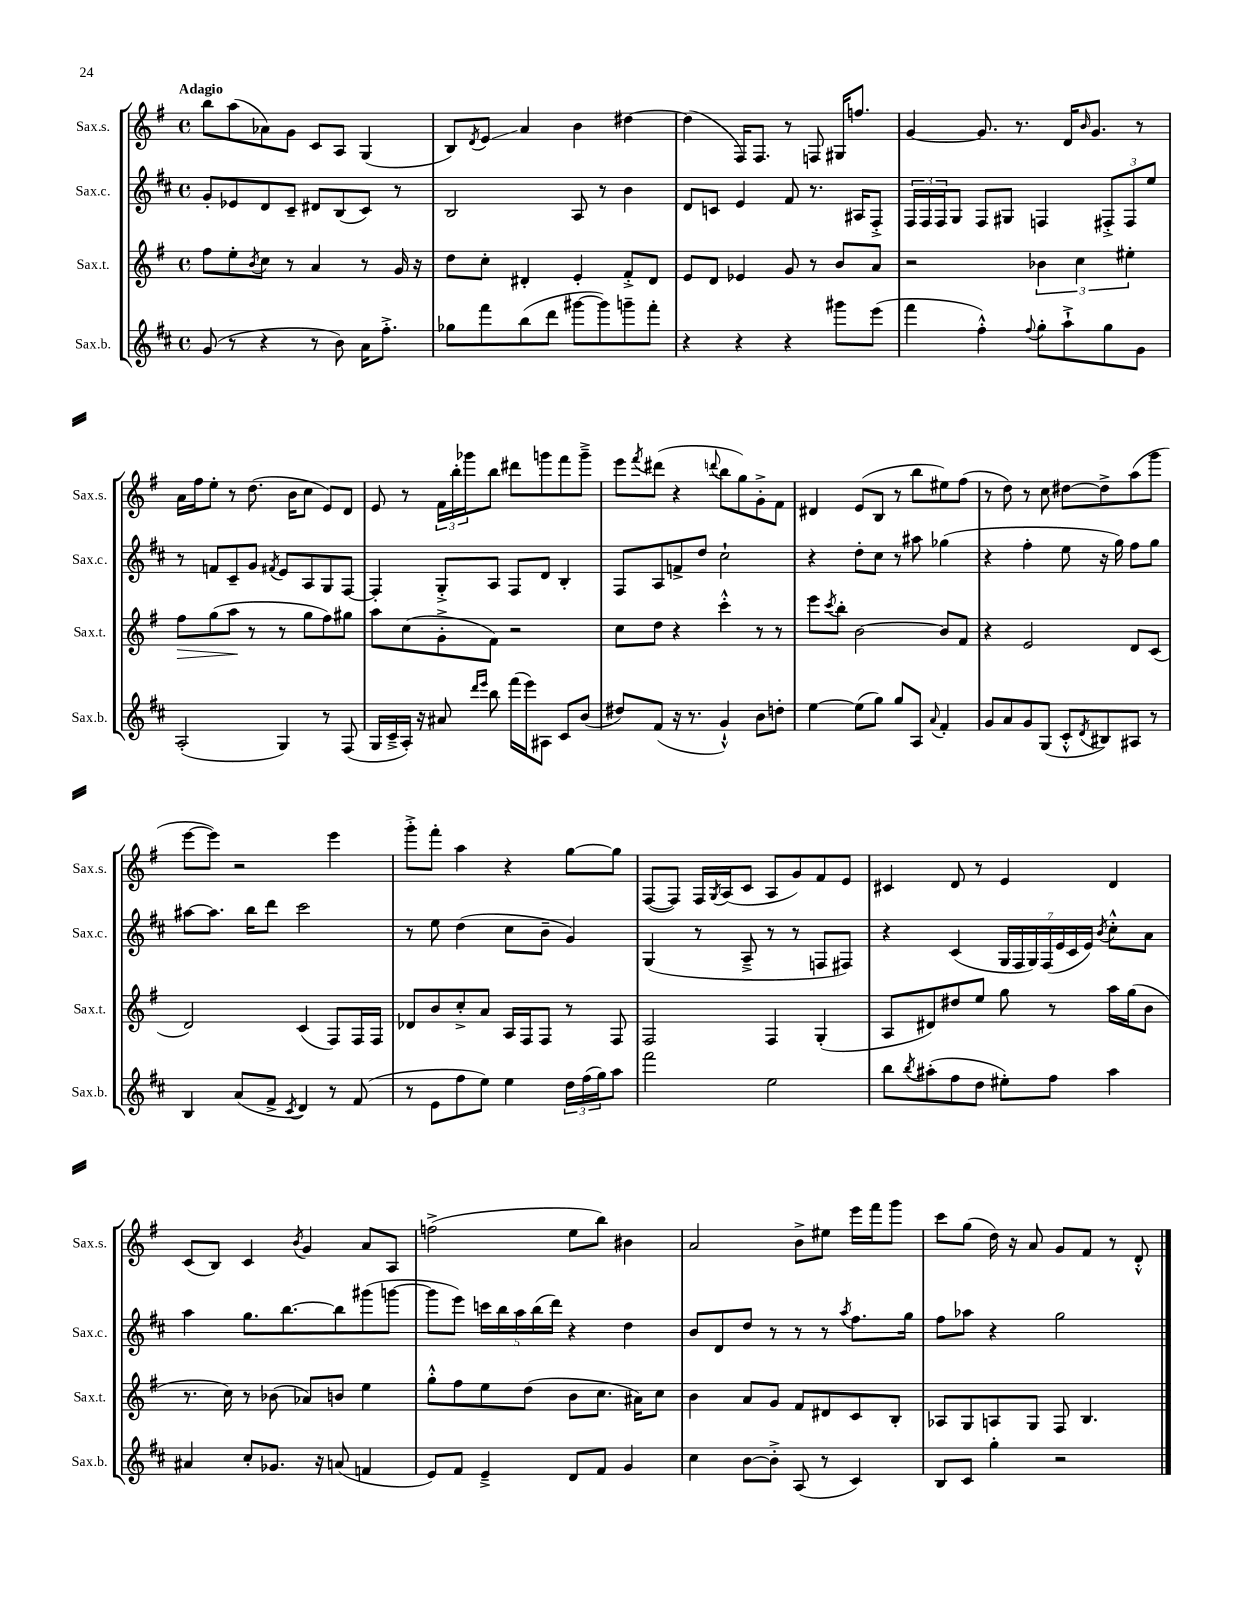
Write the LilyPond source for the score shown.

<<
\new StaffGroup <<
\new Staff = "s0" \with { instrumentName = "Sax.s." shortInstrumentName = "Sax.s." } {
    \clef treble \key g \major \defaultTimeSignature \time 4/4 \tempo "Adagio"
    b''8 a''8( aes'8) g'8 c'8 a8 g4( |
    b8) \acciaccatura { d'8 } e'8\glissando a'4 b'4 dis''4~ |
    dis''4( fis16) fis8. r8 f8 gis16 f''8. |
    g'4~ g'8. r8. d'16 \grace { b'16 } g'8. r8 |
    a'16 fis''16 e''8-. r8 d''8.( b'16 c''8 e'8) d'8 |
    e'8 r8 \tuplet 3/2 { fis'16 b''16-. ges'''16 } b''8 dis'''8 g'''8 fis'''8 g'''8---> |
    e'''8 \acciaccatura { fis'''8 } dis'''8( r4 \appoggiatura { d'''8 } b''8 g''8) g'8-.-> fis'8 |
    dis'4 e'8( b8 r8 b''8 eis''8) fis''8( |
    r8 d''8) r8 c''8 dis''8~ dis''8-> a''8( g'''8 |
    e'''8~ e'''8) r2 e'''4 |
    g'''8-.-> fis'''8-. a''4 r4 g''8~ g''8 |
    fis8~( fis8) fis16 \acciaccatura { g8 } a16( c'8 a8 g'8) fis'8 e'8 |
    cis'4 d'8 r8 e'4 d'4 |
    c'8( b8) c'4 \acciaccatura { b'8 } g'4 a'8 a8 |
    f''2->( e''8 b''8) bis'4 |
    a'2 b'8-> eis''8 e'''16 fis'''16 g'''8 |
    c'''8 g''8( d''16) r16 a'8 g'8 fis'8 r8 d'8-.-^ \bar "|." |
}
\new Staff = "s1" \with { instrumentName = "Sax.c." shortInstrumentName = "Sax.c." } {
    \clef treble \key d \major \defaultTimeSignature \time 4/4
    g'8-. ees'8 d'8 cis'8-- dis'8 b8( cis'8) r8 |
    b2 a8 r8 b'4 |
    d'8 c'8 e'4 fis'8 r8. ais16 fis8-.-> |
    \tuplet 3/2 { fis16 fis16 fis16 } g8 fis8 gis8 f4 \tuplet 3/2 { fis8-.-> fis8 e''8 } |
    r8 f'8 cis'8-- g'8 \acciaccatura { fis'8 } e'8 a8 g8 fis8~ |
    fis4-. g8-.-> a8 fis8 d'8 b4-. |
    fis8 a8 f'8-> d''8 cis''2-! |
    r4 d''8-. cis''8 r8 ais''8 ges''4( |
    r4 fis''4-. e''8 r16 g''16) fis''8 g''8 |
    ais''8~ ais''8. b''16 d'''8 cis'''2 |
    r8 e''8 d''4( cis''8 b'8-- g'4) |
    g4( r8 a8---> r8 r8 f8 fis8) |
    r4 cis'4( \tuplet 7/4 { g16 fis16 g16) fis16( e'16 cis'16 e'16) } \acciaccatura { b'8 } cis''8-.-^ a'8 |
    a''4 g''8. b''8.~ b''8 gis'''8( g'''8~ |
    g'''8 e'''8) \tuplet 5/4 { c'''16 b''16 a''16 b''16( d'''16) } r4 d''4 |
    b'8 d'8 d''8 r8 r8 r8 \acciaccatura { a''8 } fis''8. g''16 |
    fis''8 aes''8 r4 g''2 \bar "|." |
}
\new Staff = "s2" \with { instrumentName = "Sax.t." shortInstrumentName = "Sax.t." } {
    \clef treble \key g \major \defaultTimeSignature \time 4/4
    fis''8 e''8-. \acciaccatura { b'8 } c''8 r8 a'4 r8 g'16 r16 |
    d''8 c''8-. dis'4-. e'4-. fis'8-.-> dis'8 |
    e'8 d'8 ees'4 g'8 r8 b'8 a'8 |
    r2 \tuplet 3/2 { bes'4 c''4 eis''4-. } |
    fis''8\> g''8( a''8\! r8 r8 g''8 fis''8) gis''8 |
    a''8 c''8( g'8-.-> fis'8) r2 |
    c''8 d''8 r4 c'''4-.-^ r8 r8 |
    e'''8 \acciaccatura { c'''8 } b''8-. b'2~ b'8 fis'8 |
    r4 e'2 d'8 c'8( |
    d'2) c'4( fis8) fis16 fis16 |
    des'8 b'8 c''8-.-> a'8 a16 fis16 fis8 r8 fis8 |
    fis2 fis4 g4-.( |
    a8 dis'8) dis''8 e''8 g''8 r8 a''16 g''16( b'8 |
    r8. c''16) r8 bes'8( aes'8) b'8 e''4 |
    g''8-.-^ fis''8 e''8 d''8( b'8 c''8. ais'16) c''8 |
    b'4 a'8 g'8 fis'8 dis'8 c'8 b8-. |
    aes8 g8 a8 g8 fis8 b4. \bar "|." |
}
\new Staff = "s3" \with { instrumentName = "Sax.b." shortInstrumentName = "Sax.b." } {
    \clef treble \key d \major \defaultTimeSignature \time 4/4
    g'8( r8 r4 r8 b'8) a'16 fis''8.-.-> |
    ges''8 fis'''8 b''8( d'''8 gis'''8~ gis'''8) g'''8-- fis'''8-. |
    r4 r4 r4 gis'''8 e'''8( |
    fis'''4 fis''4-.-^) \appoggiatura { fis''8 } g''8-. a''8-!-> g''8 g'8 |
    a2-.( g4) r8 fis8( |
    g16 cis'16---> a16-.) r16 ais'8 \grace { d'''16 e'''16 } b''8 fis'''16( e'''16) ais8 cis'8 b'8( |
    dis''8) fis'8( r16 r8. g'4-!-^) b'8 d''8-. |
    e''4~ e''8( g''8) g''8 a8 \appoggiatura { a'8 } fis'4-. |
    g'8 a'8 g'8 g8( cis'8-.-^ \acciaccatura { d'8 } bis8) ais8 r8 |
    b4 a'8( fis'8-> \acciaccatura { cis'8 } d'4) r8 fis'8( |
    r8 e'8 fis''8 e''8) e''4 \tuplet 3/2 { d''16 fis''16( g''16) } a''8 |
    fis'''2 e''2 |
    b''8 \acciaccatura { b''8 } ais''8-.( fis''8 d''8 eis''8-.) fis''8 ais''4 |
    ais'4 cis''8-. ges'8. r16 a'8( f'4 |
    e'8) fis'8 e'4---> d'8 fis'8 g'4 |
    cis''4 b'8~ b'8-.-> a8( r8 cis'4) |
    b8 cis'8 g''4-. r2 \bar "|." |
}
>>
>>
\layout { \context { \Score \remove "Bar_number_engraver" } }
